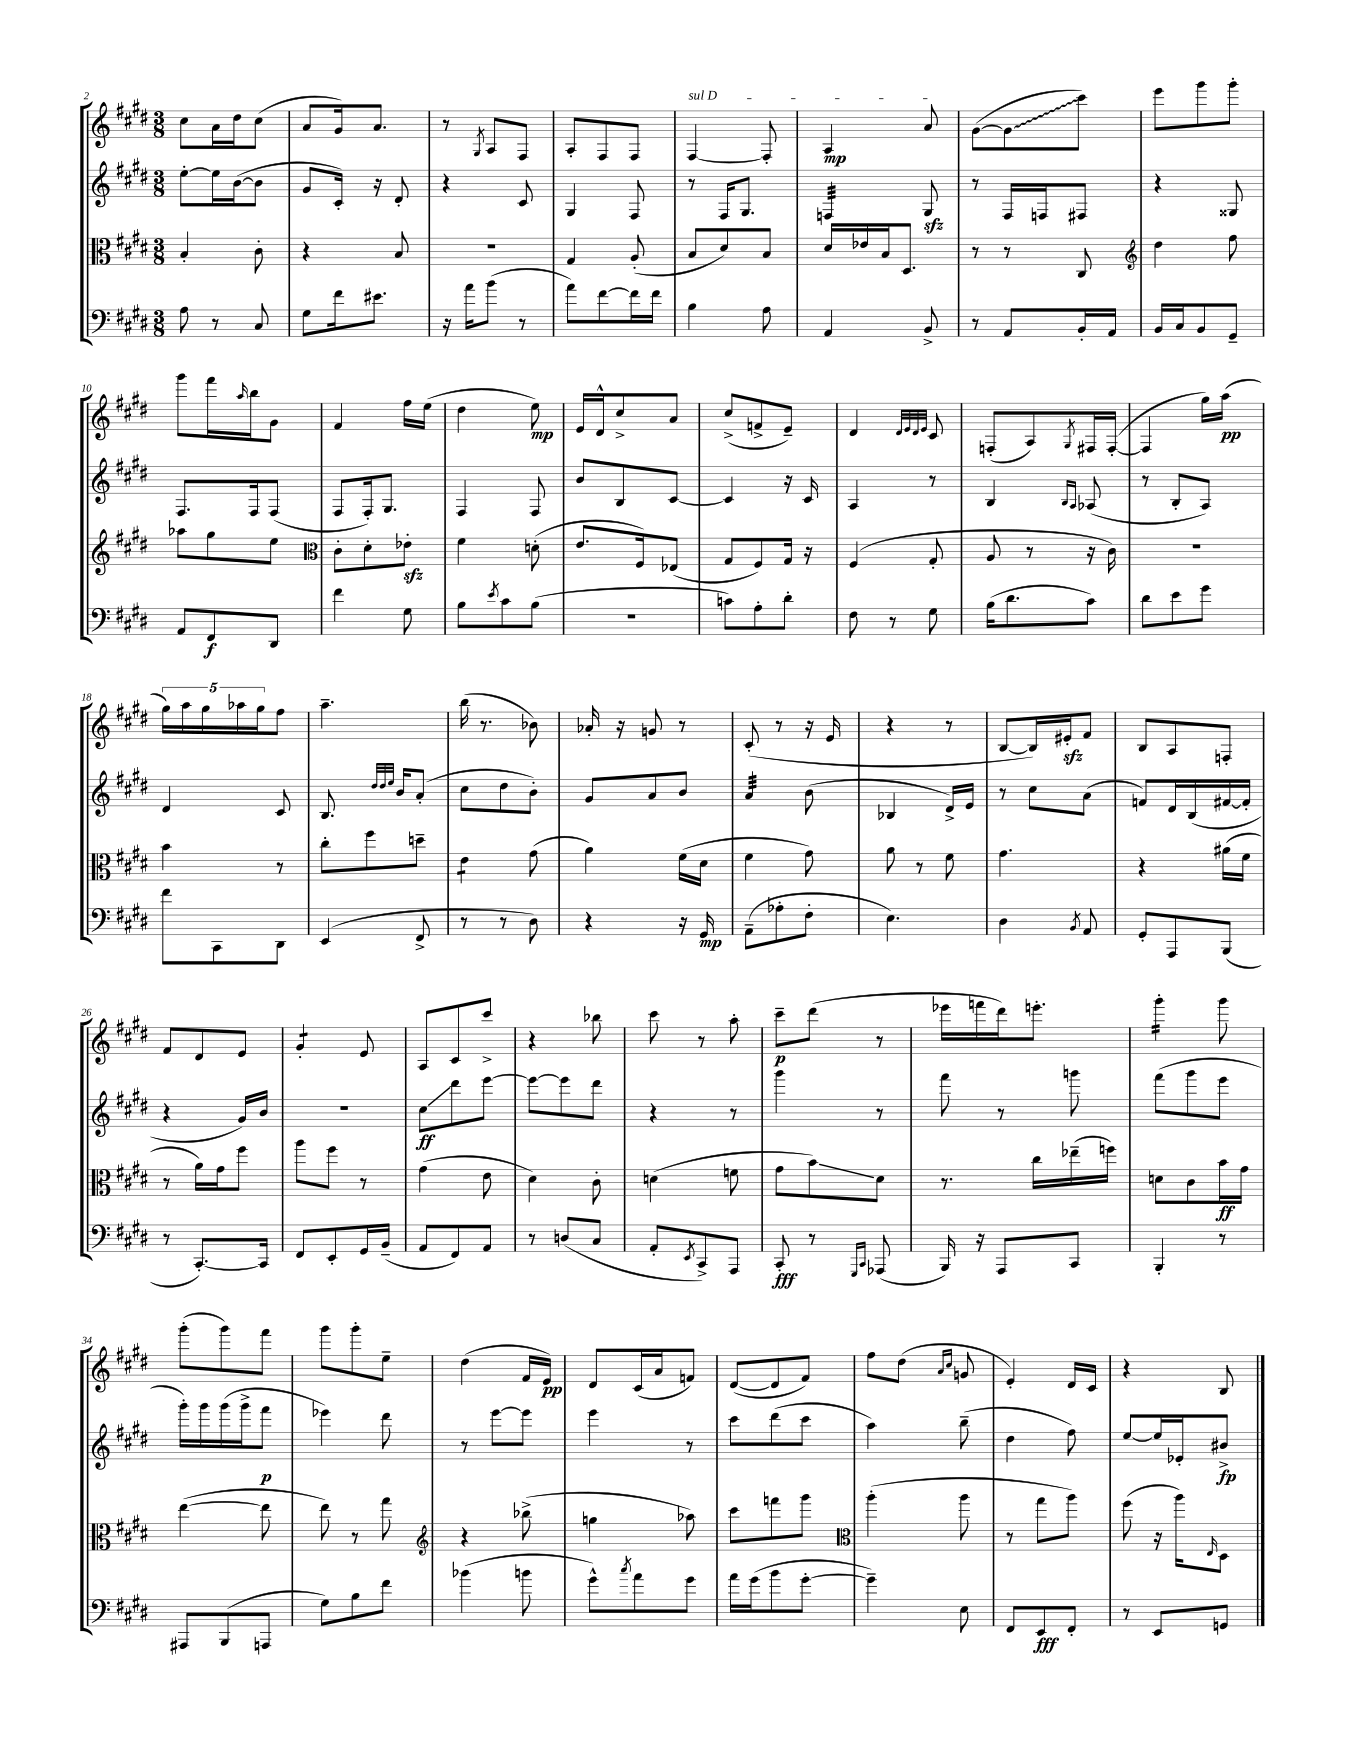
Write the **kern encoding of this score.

**kern	**kern	**kern	**kern
*staff4	*staff3	*staff2	*staff1
*clefF4	*clefC3	*clefG2	*clefG2
*k[f#c#g#d#]	*k[f#c#g#d#]	*k[f#c#g#d#]	*k[f#c#g#d#]
*M3/8	*M3/8	*M3/8	*M3/8
8A	4B'	[8ee'	8cc#
8r	.	16ee]	16a
.	.	([16b	16dd#
8C#	8c#'	8b]	(8cc#
=	=	=	=
8G#	4r	8g#	8a
16f#	.	16c#')	16g#)
8.e#	.	16r	8.a
.	8B	8d#'	.
=	=	=	=
16r	4.r	4r	8r
16a	.	.	.
.	.	.	8qG#
(8b	.	.	8A
8r	.	8c#	8F#
=	=	=	=
8a)	4G#	4G#	8A'
[8f#	.	.	8F#
16f#]	(8A'	8F#	8F#
16f#	.	.	.
=	=	=	=
4B	8B	8r	[4F#
.	8d#)	16F#	.
.	.	8.G#	.
8A	8B	.	8F#']
=	=	=	=
4AA	16d#	4F	4A
.	16e-	.	.
.	16B	.	.
.	8.D#	.	.
8BB^	.	8G#	8a
=	=	=	=
8r	8r	8r	([8g#
8AA	8r	16F#	8g#]
.	.	16F	.
16BB'	8C#	8F#	8ccc#)
16AA	.	.	.
=	=	=	=
*	*clefG2	*	*
16BB	4dd#	4r	8eee
16C#	.	.	.
8BB	.	.	8ggg#
8GG#~	8ff#	8G##	8ggg#'
=	=	=	=
8AA	8aa-	8.F#	8ggg#
8FF#	8gg#	.	16fff#
.	.	.	16qqaa
.	.	16F#	16bb
8DD#	8ee	(8F#	8g#
=	=	=	=
*	*clefC3	*	*
4f#	8c#'	8F#	4f#
.	8d#'	16F#')	.
.	.	8.G#	.
8G#	8e-'	.	16ff#
.	.	.	(16ee
=	=	=	=
8B	4f#	4F#	4dd#
8qe	.	.	.
8c#	.	.	.
(8B	(8d'	8F#	8ee)
=	=	=	=
4.r	8.e	8b	16e
.	.	.	16d#^^
.	.	8B	8cc#^
.	16F#)	.	.
.	(8E-	[8c#	8a
=	=	=	=
8c)	8G#	4c#]	(8cc#^
8A'	8F#)	.	8f^
8d#'	16G#	16r	8e~)
.	16r	16c#	.
=	=	=	=
8F#	(4F#	4A	4d#
8r	.	.	.
.	.	.	32qqd#
.	.	.	32qqe
.	.	.	32qqd#
.	.	.	32qqe
8G#	8G#'	8r	8c#
=	=	=	=
(16B	8A	4B	(8F'
8.d#	.	.	.
.	8r	.	8A)
.	.	16qqB	.
.	.	16qqA	8qG#
8c#)	16r	(8A-	16F#
.	16c#)	.	([16F#'
=	=	=	=
8d#	4.r	8r	4F#]
8e	.	8B'	.
8g#	.	8A)	16gg#)
.	.	.	(16aa
=	=	=	=
8f#	4b	4d#	20gg#)
.	.	.	20aa
.	.	.	20gg#
8CC#	.	.	.
.	.	.	20aa-
.	.	.	20gg#
8DD#	8r	8c#	8ff#
=	=	=	=
(4EE	8cc#'	8.B	4.aa~
.	8ff#	.	.
.	.	32qqdd#	.
.	.	32qqdd#	.
.	.	32qqee	.
.	.	16b	.
8FF#^	8dd~	(8a'	.
=	=	=	=
8r	4e	8cc#	(16bb
.	.	.	8.r
8r	.	8dd#	.
8D#)	(8g#	8b')	8b-)
=	=	=	=
4r	4a)	8g#	16a-'
.	.	.	16r
.	.	8a	8g
16r	(16f#	8b	8r
16GG#	16d#	.	.
=	=	=	=
(8AA~	4f#	4a	(8c#'
8A-'	.	.	8r
8F#'	8g#)	(8b	16r
.	.	.	16e
=	=	=	=
4.E)	8a	4B-	4r
.	8r	.	.
.	8f#	16d#^)	8r
.	.	16e	.
=	=	=	=
4D#	4.g#	8r	[8B
.	.	8cc#	16B])
.	.	.	16e#'
8qBB	.	.	.
8AA	.	(8a	8f#
=	=	=	=
8GG#'	4r	8f)	8B
8AAA	.	16d#	8A
.	.	(16B	.
(8BBB	(16a#	[16f#	8F'
.	16f#	16f#']	.
=	=	=	=
8r	8r	4r	8f#
[8.CC#')	16a)	.	8d#
.	16g#	.	.
.	8ff#	16g#)	8e
16CC#]	.	16b	.
=	=	=	=
8FF#	8aa	4.r	4g#'
8EE'	8ff#	.	.
16GG#	8r	.	8e
(16BB~	.	.	.
=	=	=	=
8AA	(4g#	8cc#	8A
8FF#)	.	8ddd#	8c#
8AA	8e	[8eee	8ccc#^
=	=	=	=
8r	4d#)	8eee_	4r
(8D	.	8eee]	.
8C#	8c#'	8ddd#	8bb-
=	=	=	=
8AA'	(4d	4r	8ccc#
8qEE	.	.	.
8CC#^)	.	.	8r
8AAA	8f	8r	8aa'
=	=	=	=
8CC#'	8g#	4ggg#	8ccc#~
8r	8b)	.	(8ddd#
16qqGGG#	.	.	.
16qqCC#	.	.	.
(8AAA-	8d#	8r	8r
=	=	=	=
16BBB)	8.r	8fff#	16eee-
16r	.	.	16fff
8AAA	.	8r	16ddd#)
.	16cc#	.	8.eee'
8CC#	(16ee-~	8ggg	.
.	16ff)	.	.
=	=	=	=
4BBB'	8d	(8fff#	4ggg#'
.	8c#	8ggg#	.
8r	16b	8eee	8ggg#
.	16g#	.	.
=	=	=	=
8AAA#	([4ee	16ggg#')	(8ggg#'
.	.	16ggg#	.
(8BBB	.	(16ggg#	8ggg#)
.	.	16ggg#^	.
8AAA	8ee]	8fff#	8fff#
=	=	=	=
8G#)	8ee)	4eee-)	8ggg#
8B	8r	.	8ggg#'
8f#	8gg#	8ddd#	8ee~
=	=	=	=
*	*clefG2	*	*
(4b-	4r	8r	(4dd#
.	.	[8eee	.
8b	(8bb-^	8eee]	16f#
.	.	.	16e)
=	=	=	=
8g#^^)	4gg	4eee	8d#
8qcc#	.	.	.
8a	.	.	(16c#
.	.	.	16a
8g#	8aa-)	8r	8f)
=	=	=	=
16a	8ccc#	8ccc#	([8d#
(16g#	.	.	.
8b	8fff	(8ddd#	8d#]
[8g#'	8ggg#	8ccc#	8f#)
=	=	=	=
*	*clefC3	*	*
4g#~])	(4aa'	4aa)	8ff#
.	.	.	(8dd#
.	.	.	16qqa
.	.	.	16qqcc#
8E	8aa	(8bb~	8g
=	=	=	=
8FF#	8r	4dd#	4e')
8EE	8gg#	.	.
8FF#'	8aa)	8ff#)	16d#
.	.	.	16c#
=	=	=	=
8r	(8ff#	[8ee	4r
8EE	16r	16ee]	.
.	16aa)	16e-'	.
.	16qqE	.	.
8GG	8D#	8b#^	8B
==	==	==	==
*-	*-	*-	*-
